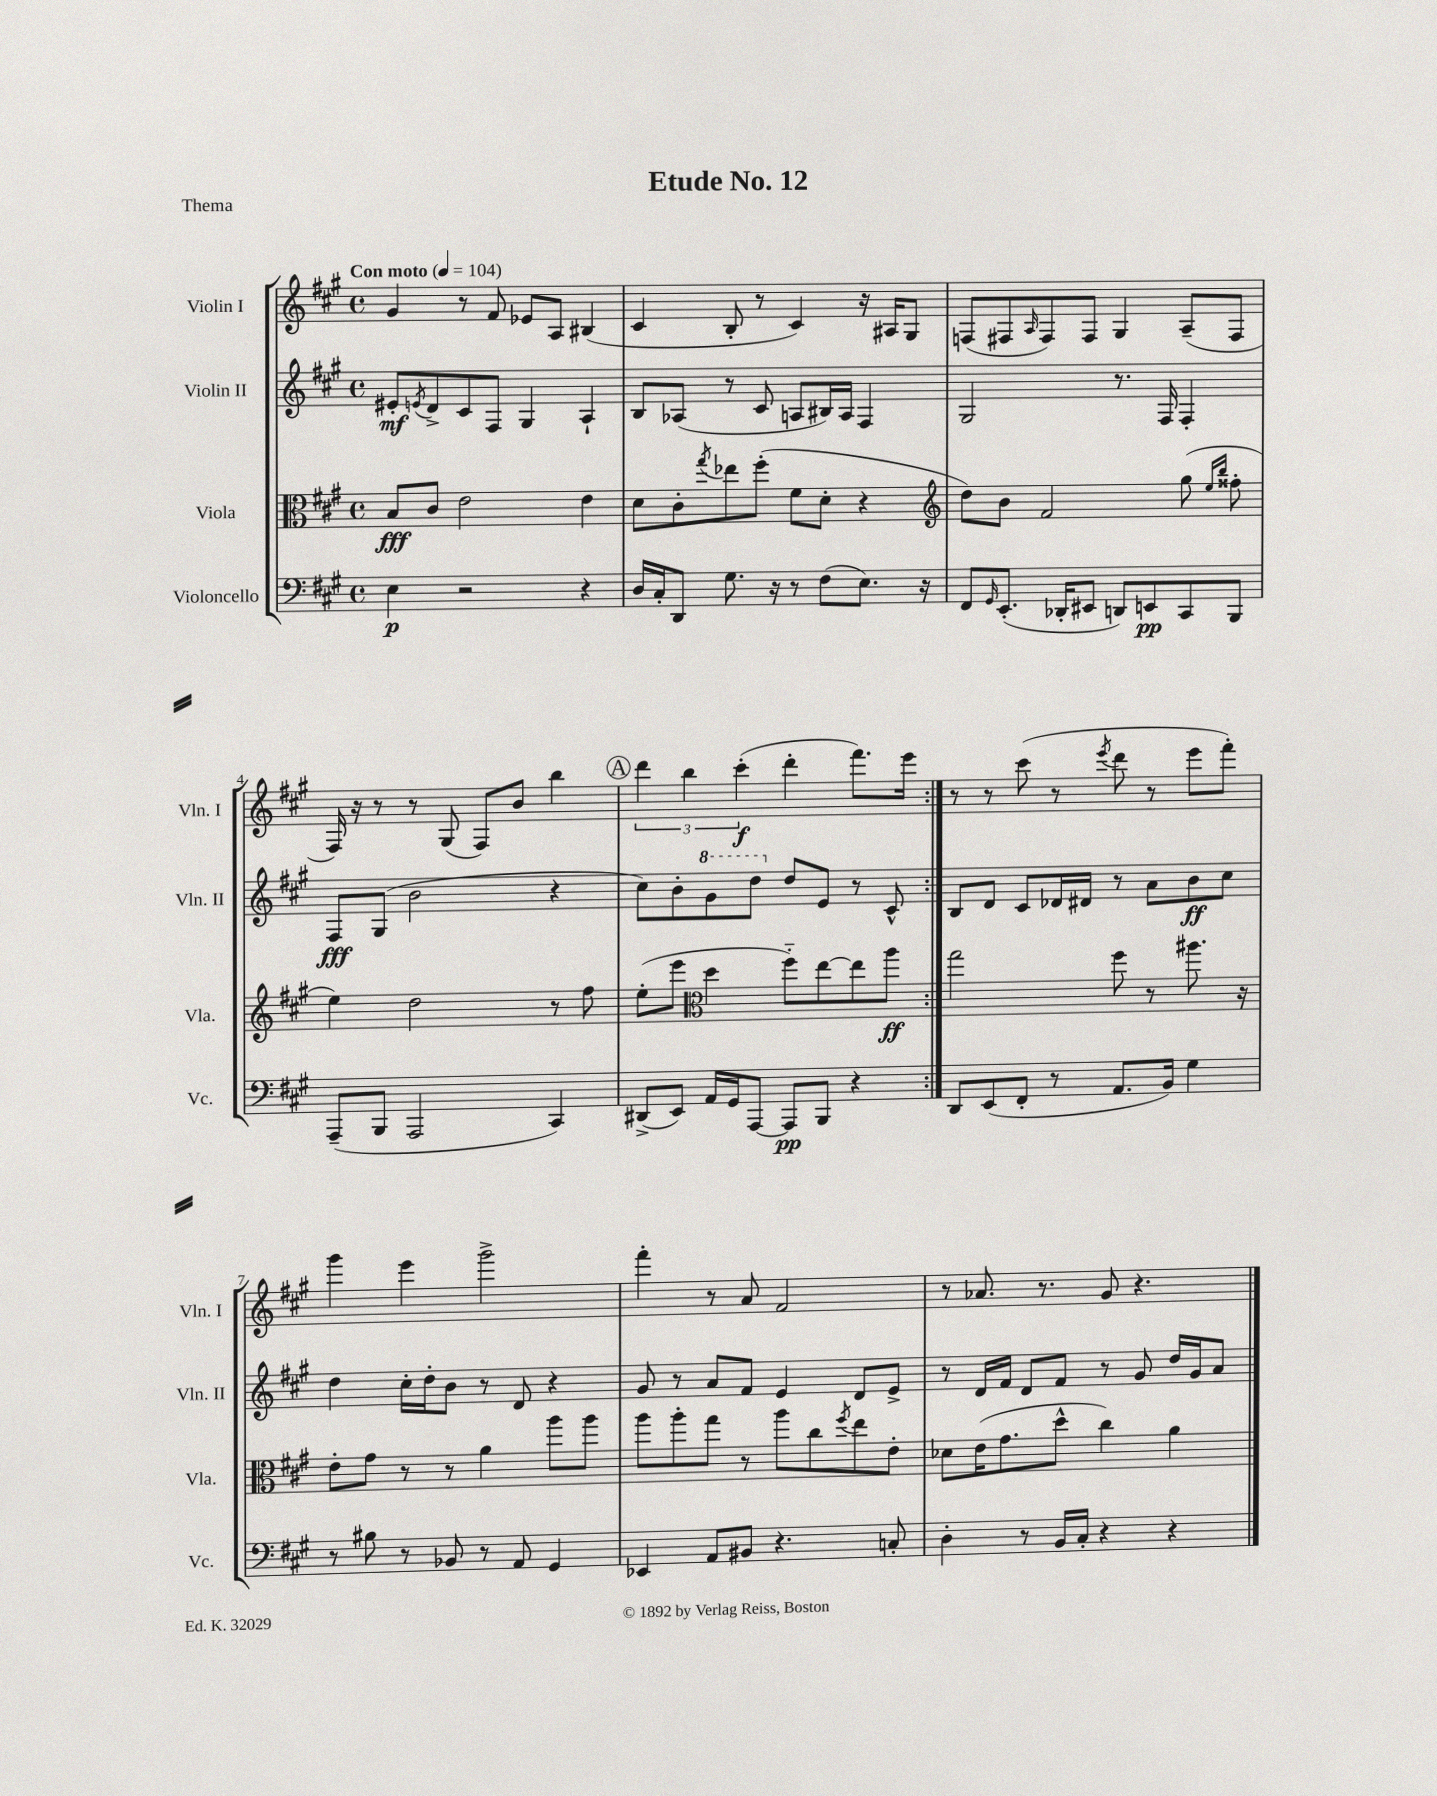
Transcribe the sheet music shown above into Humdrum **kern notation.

**kern	**kern	**kern	**kern
*staff4	*staff3	*staff2	*staff1
*clefF4	*clefC3	*clefG2	*clefG2
*k[f#c#g#]	*k[f#c#g#]	*k[f#c#g#]	*k[f#c#g#]
*M4/4	*M4/4	*M4/4	*M4/4
*met(c)	*met(c)	*met(c)	*met(c)
*MM104	*MM104	*MM104	*MM104
4E	8B	8e#'	4g#
.	.	8qe	.
.	8c#	8d^	.
2r	2e	8c#	8r
.	.	8F#	8f#
.	.	4G#	8e-
.	.	.	8A
4r	4e	4A`	(4B#
=	=	=	=
16D	8d	8B	4c#
16C#'	.	.	.
8DD	8c#'	(8A-	.
.	8qgg#	.	.
8.G#	8ee-	8r	8B'
.	(8ff#'	8c#	8r
16r	.	.	.
8r	8f#	8A	4c#)
(8F#	8d'	16B#)	.
.	.	16A	.
8.E)	4r	4F#	16r
.	.	.	16A#
.	.	.	8G#
16r	.	.	.
=	=	=	=
*	*clefG2	*	*
8FF#	8dd)	2G#	(8F
16qqGG#	.	.	.
(8.EE'	8b	.	8F#
.	.	.	16qqA
.	2f#	.	8F#)
16DD-'	.	.	.
8EE#	.	.	8F#
8DD)	.	8.r	4G#
8EE	.	.	.
.	.	16F#	.
8CC#	(8gg#	4F#'	(8A~
.	16qqee	.	.
.	16qqbb	.	.
8BBB	8ff##'	.	8F#
=	=	=	=
(8AAA~	4ee)	8F#	16F#)
.	.	.	16r
8BBB	.	(8G#	8r
2AAA	2dd	2b	8r
.	.	.	(8G#
.	.	.	8F#)
.	.	.	8b
4CC#)	8r	4r	4bb
.	8ff#	.	.
=	=	=	=
(8DD#^	(8ee'	8cc#)	6ddd
8EE)	8eee	8b'	.
.	.	.	6bb
*	*clefC3	*	*
16AA	4dd	8gg#	.
16GG#	.	.	.
.	.	.	(6ccc#'
[8AAA	.	8ddd	.
8AAA]	8ff#'~)	8dd	4ddd'
8BBB	[8ee	8e	.
4r	8ee]	8r	8.fff#)
.	8aa	8c#^^	.
.	.	.	16eee
=:|!	=:|!	=:|!	=:|!
8DD	2gg#	8B	8r
(8EE	.	8d	8r
8FF#'	.	8c#	(8ccc#
8r	.	16d-	8r
.	.	16d#	.
.	.	.	8qeee
8.AA	8ff#	8r	8ddd
.	8r	8a	8r
16BB)	.	.	.
4G#	8.aa#	8b	8eee
.	.	8cc#	8fff#')
.	16r	.	.
=	=	=	=
8r	8e'	4dd	4ggg#
8B#	8g#	.	.
8r	8r	16cc#'	4eee
.	.	16dd'	.
8BB-	8r	8b	.
8r	4a	8r	2ggg#^
8AA	.	8d	.
4GG#	8aa	4r	.
.	8aa	.	.
=	=	=	=
4EE-	8aa	8g#	4fff#'
.	8aa'	8r	.
8AA	8gg#	8a	8r
8BB#	8r	8f#	8a
4.r	8aa	4e	2f#
.	8cc#	.	.
.	8qff#	.	.
.	8ee	8d	.
8C'	8e'	8e^	.
=	=	=	=
4D'	8d-	8r	8r
.	(16e	16d	8.a-
.	8.g#	16f#	.
8r	.	8d	.
.	.	.	8.r
16BB	8dd^^	8f#	.
16C#'	.	.	.
4r	4cc#)	8r	8g#
.	.	8g#	4.r
4r	4a	16dd	.
.	.	16g#	.
.	.	8a	.
==	==	==	==
*-	*-	*-	*-
